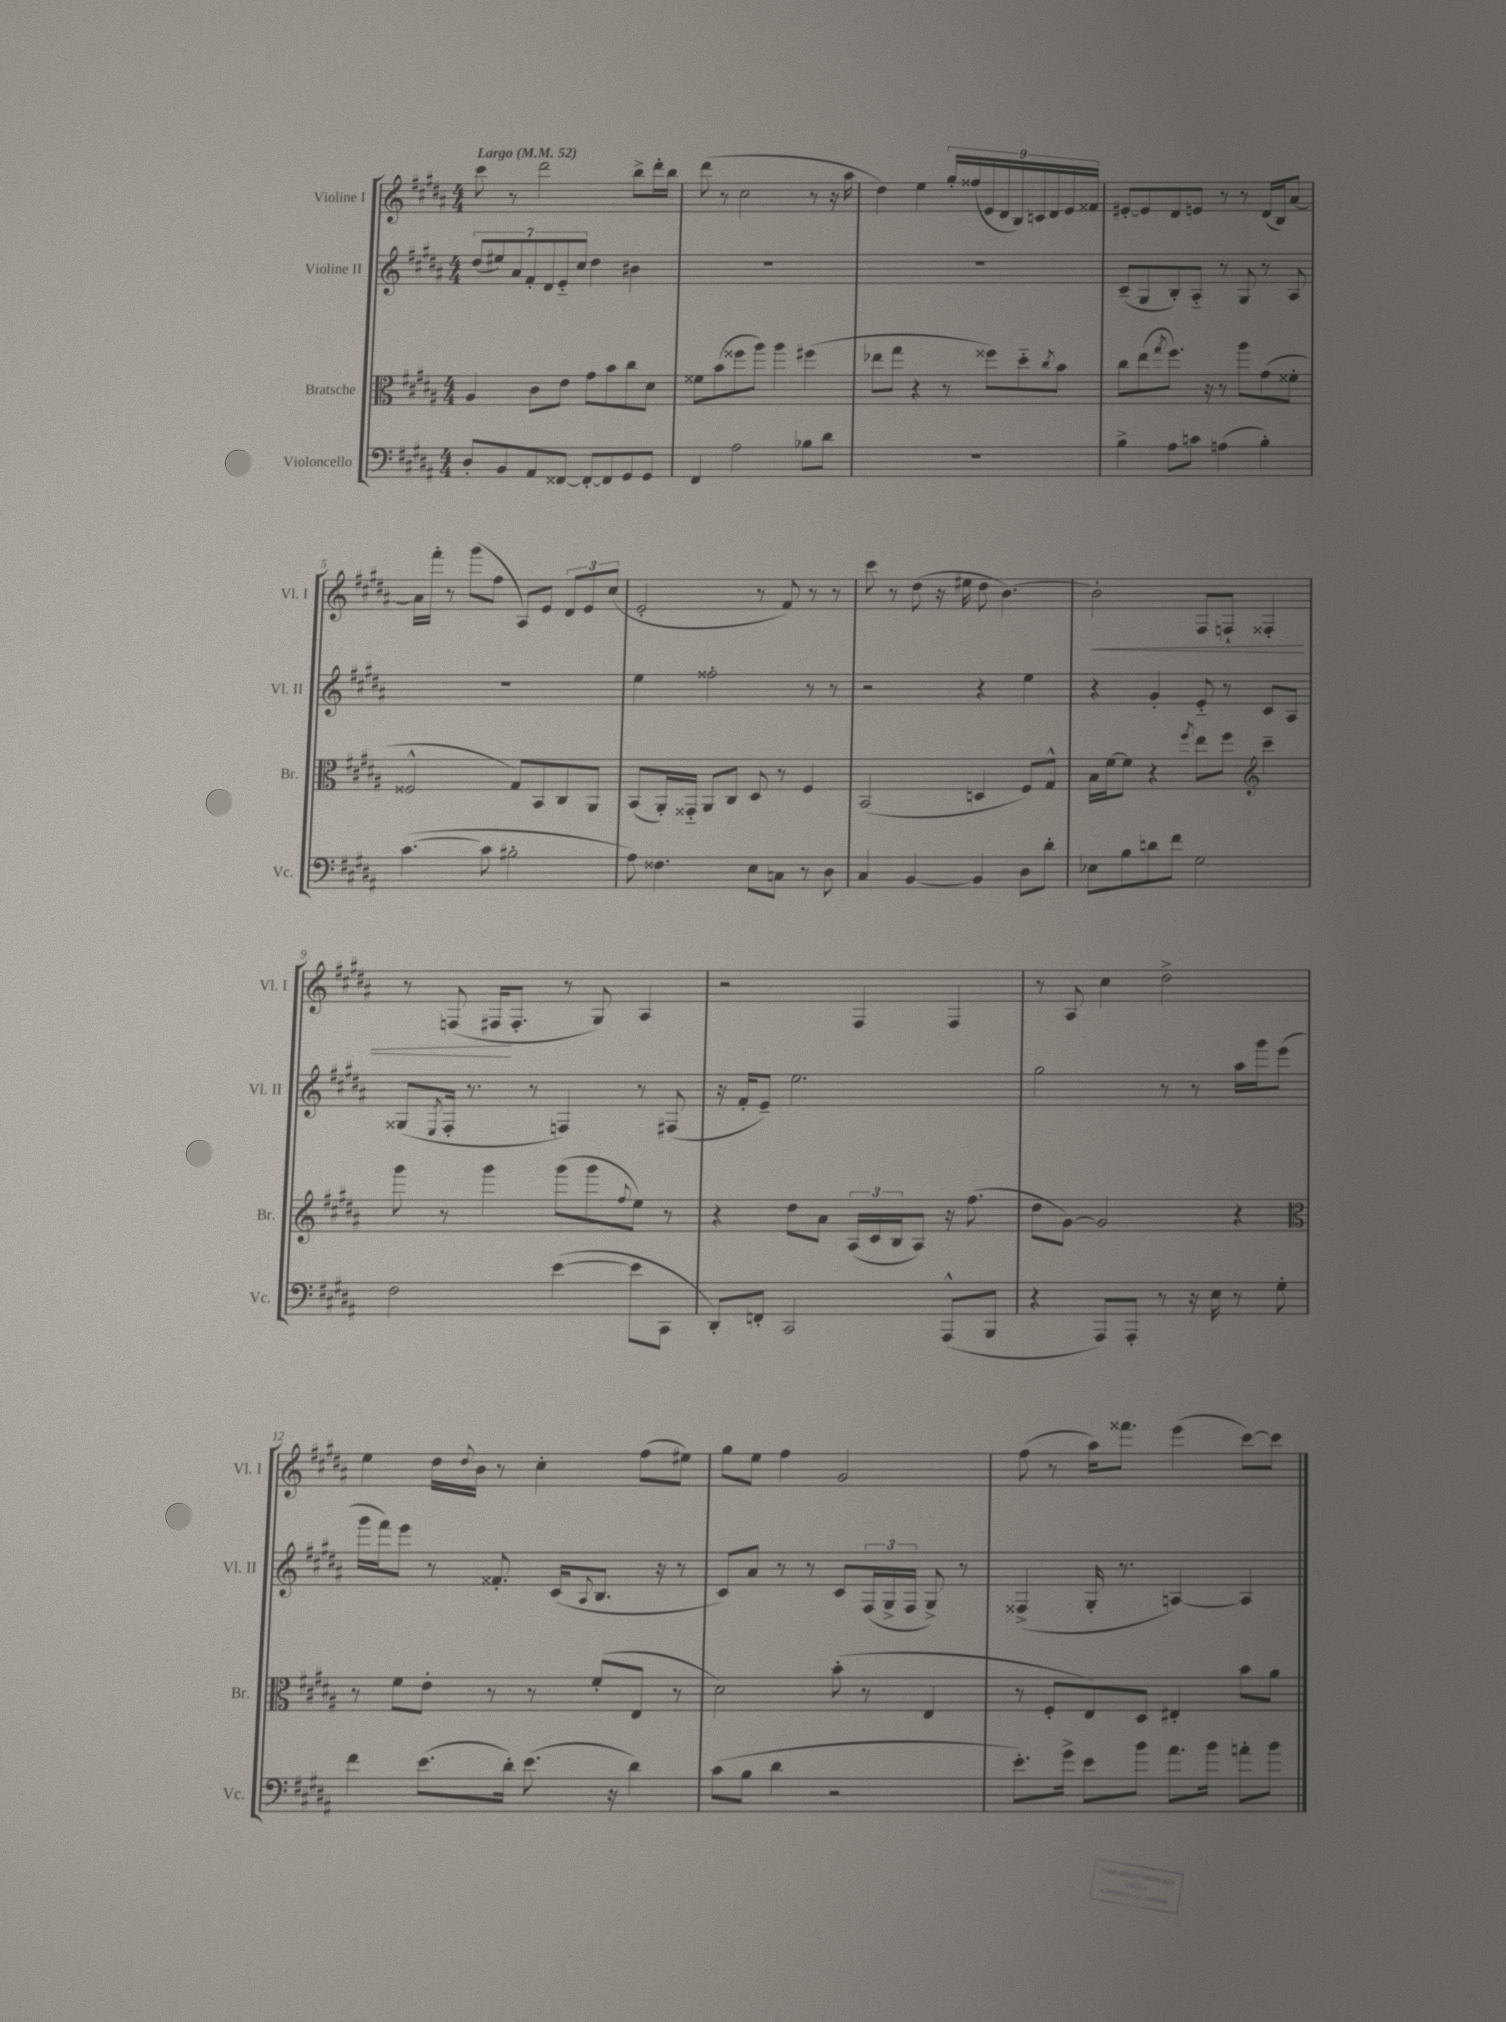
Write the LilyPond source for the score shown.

<<
\new StaffGroup <<
\new Staff = "s0" \with { instrumentName = "Violine I" shortInstrumentName = "Vl. I" } {
    \clef treble \key b \major \numericTimeSignature \time 4/4 \tempo "Largo" 4 = 52
    cis'''8 r8 dis'''2 b''8-> dis'''16-. b''16 |
    dis'''8( r8 cis''2 r8 r16 ais''16 |
    dis''4) e''4 \tuplet 9/8 { gis''16-. fisis''16( e'16 dis'16 b16) c'16 dis'16 e'16 fisis'16 } |
    eis'8~-. eis'8 dis'8 e'8 r8 r8 dis'16( b16) ais'8~ |
    ais'16 fis'''16-. r8 gis'''8( fis''8 ais8) e'8 \tuplet 3/2 { dis'8 e'8 cis''8( } |
    e'2-. r8 fis'8) r8 r8 |
    cis'''8 r8 dis''8( r16 eis''16 dis''8 b'4.~) |
    b'2-.\< fis8 f8-! fisis4-. |
    r8 f8( fis16\! fis8.-. r8 gis8) ais4 |
    r2 fis4 fis4 |
    r8 ais8 cis''4 dis''2-> |
    e''4 dis''16 \appoggiatura { dis''8 } b'16 r8 cis''4-. fis''8( eis''8) |
    gis''8 e''8 fis''4 gis'2 |
    fis''8( r8 ais''16) fisis'''8. e'''4( cis'''8~) cis'''8 \bar "|." |
}
\new Staff = "s1" \with { instrumentName = "Violine II" shortInstrumentName = "Vl. II" } {
    \clef treble \key b \major \numericTimeSignature \time 4/4
    \tuplet 7/4 { dis''8( eis''8) ais'8 fis'8-. dis'8 e'8-_ cis''8 } dis''4 bis'4 |
    R1 |
    R1 |
    cis'8--( gis8 b8-.) ais8-_ r8 gis8 r8 ais8 |
    R1 |
    e''4 fisis''2-. r8 r8 |
    r2 r4 e''4 |
    r4 gis'4-. e'8-_ r8 cis'8 ais8 |
    gisis8( \acciaccatura { e8 } fis16-. r8. r8 f4) r8 fis8( |
    r16 fis'16-. e'8--) e''2. |
    gis''2 r8 r8 ais''16 gis'''16 e'''8( |
    gis'''16 fis'''16) e'''8 r8 fisis'8.-. cis'16( \appoggiatura { ais8 } b8. r16 r8 |
    cis'8) ais'8 r8 r8 cis'8 \tuplet 3/2 { fis16( gis16-> fis16 } gis8->) r8 |
    fisis4->( gis16-. r8. a4~) a4 \bar "|." |
}
\new Staff = "s2" \with { instrumentName = "Bratsche" shortInstrumentName = "Br." } {
    \clef alto \key b \major \numericTimeSignature \time 4/4
    ais4 cis'8 e'8 gis'8 b'8 cis''8 dis'8 |
    fisis'8 b'8( fisis''8 ais''8) ais''4 fis''4( |
    ees''8 gis''8 r4 r8 fisis''8) dis''8-_ \acciaccatura { cis''8 } b'8 |
    cis''8 e''8( \acciaccatura { gis''8 } fis''8.) r16 r8 ais''8 gis'8( fisis'8-. |
    fisis2-^ gis8) b,8 cis8 ais,8 |
    b,8( ais,16-.) gisis,16-_ ais,8 cis8 dis8 r8 fis4 |
    b,2( d4 fis8) gis8-^ |
    b16 fis'16~ fis'8 r4 \acciaccatura { fis''8 } e''8 fis''8 \clef treble cis'''4-- |
    gis'''8 r8 gis'''4 gis'''8( gis'''8 \appoggiatura { fis''8 } e''8) r8 |
    r4 dis''8 ais'8 \tuplet 3/2 { ais16( cis'16 b16 } ais8) r16 fis''8.( |
    dis''8 gis'8~) gis'2 r4 |
    \clef alto r8 fis'8 e'8-. r8 r8 fis'8-.( e8 r8 |
    dis'2) b'8-.( r8 e4 |
    r8 fis8-. e8) dis8 eis4-. b'8 ais'8 \bar "|." |
}
\new Staff = "s3" \with { instrumentName = "Violoncello" shortInstrumentName = "Vc." } {
    \clef bass \key b \major \numericTimeSignature \time 4/4
    dis8-. b,8 ais,8 fisis,8~ fisis,8~-. fisis,8 gis,8 gis,8 |
    fis,4 ais2 bes8 dis'8 |
    R1 |
    b4-> ais8 c'8 a4( b4-.) |
    cis'4.~( cis'8 bis2-. |
    ais8) fisis4. e8 c8 r8 dis8 |
    cis4 b,4~ b,4 dis8 dis'8-. |
    ees8 b8 d'8 fis'8 gis2 |
    fis2 e'4~( e'8 cis,8 |
    dis,8-.) f,8-. cis,2 ais,,8-^( b,,8 |
    r4 ais,,8) ais,,8-. r8 r16 e16 r8 gis8-. |
    fis'4 e'8.( dis'16-.) e'8.( r16 dis'4) |
    cis'8( b8 dis'4 r2 |
    e'8.-.) gis'16-> e'8 b'8 ais'8. b'16 a'8-. b'8 \bar "|." |
}
>>
>>
